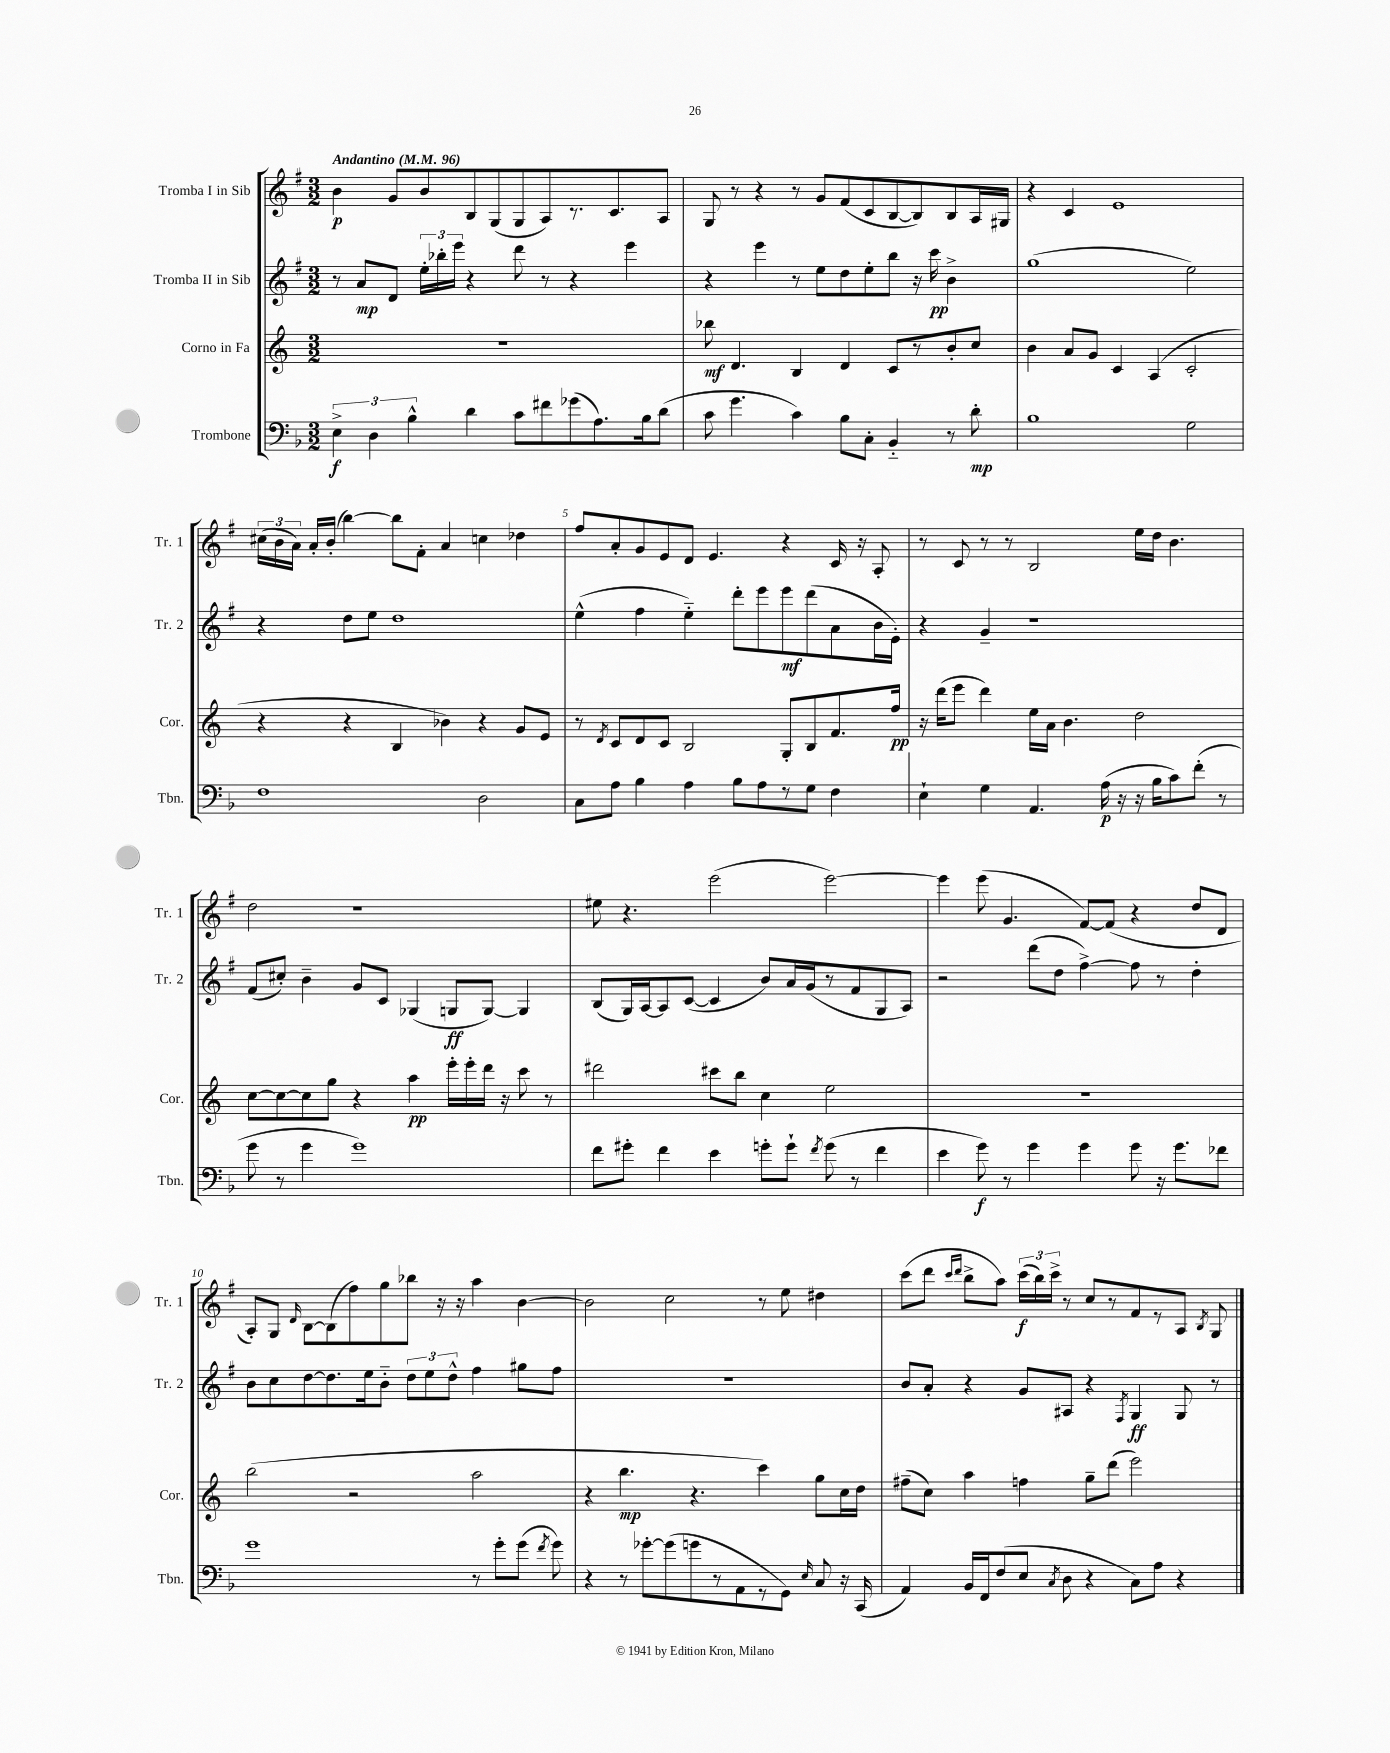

**kern	**kern	**kern	**kern
*staff4	*staff3	*staff2	*staff1
*clefF4	*clefG2	*clefG2	*clefG2
*k[b-]	*k[]	*k[f#]	*k[f#]
*M3/2	*M3/2	*M3/2	*M3/2
*MM96	*MM96	*MM96	*MM96
6E^	1.r	8r	4b
.	.	8a	.
6D	.	.	.
.	.	8d	8g
6B-^^	.	.	.
.	.	24ee'	8b
.	.	24bb-'	.
.	.	24eee	.
4d	.	4r	8B
.	.	.	(8G
8c	.	8ddd	8G
8f#	.	8r	8A)
(8g-	.	4r	8.r
8.A)	.	.	.
.	.	.	8.c
.	.	4eee	.
16B-	.	.	.
(8d	.	.	8A
=	=	=	=
8c	8bb-	4r	8G
4.g	4.d	.	8r
.	.	4eee	4r
4c)	4B	8r	8r
.	.	8ee	8g
8B-	4d	8dd	(8f#
8C'	.	8ee'	8c
4BB-'~	8c	8bb	[8B
.	8r	16r	8B])
.	.	16ccc	.
8r	8b'	4b^	8B
8d'	8cc	.	16A
.	.	.	16G#
=	=	=	=
1B-	4b	(1gg	4r
.	8a	.	4c
.	8g	.	.
.	4c	.	1e
.	(4A	.	.
2G	2c'	2ee)	.
=	=	=	=
1F	4r	4r	(24cc#
.	.	.	24b
.	.	.	24a)
.	.	.	16a'
.	.	.	(16b'
.	4r	8dd	[4bb)
.	.	8ee	.
.	4B	1dd	8bb]
.	.	.	8f#'
.	4b-)	.	4a
2D	4r	.	4cc
.	8g	.	4dd-
.	8e	.	.
=	=	=	=
8C	8r	(4ee^^	8ff#
.	8qd	.	.
8A	8c	.	8a'
4B-	8d	4ff#	8g
.	8c	.	8e
4A	2B	4ee'~)	8d
.	.	.	4.e
8B-	.	8ddd'	.
8A	.	8eee	.
8r	8G'	8eee	4r
8G	8B	(8ddd	.
4F	8.f	8a	16c
.	.	.	16r
.	.	16b	8A'
.	16ff	16e')	.
=	=	=	=
4E`	16r	4r	8r
.	(16ddd	.	.
.	8eee	.	8c
4G	4ddd)	4g~	8r
.	.	.	8r
4.AA	16ee	1r	2B
.	16a	.	.
.	4.b	.	.
(16A	.	.	.
16r	.	.	.
16r	2dd	.	16ee
16B-	.	.	16dd
8c)	.	.	4.b
(8f'	.	.	.
8r	.	.	.
=	=	=	=
8g	[8cc	(8f#	2dd
8r	8cc_	8cc#')	.
4g	8cc]	4b~	.
.	8gg	.	.
1g)	4r	8g	1r
.	.	8c	.
.	4aa	(4G-	.
.	16eee'	8G	.
.	16eee'	.	.
.	16ddd	[8G)	.
.	16r	.	.
.	8ccc	4G]	.
.	8r	.	.
=	=	=	=
8f	2ddd#	(8B	8ee#
8g#'	.	16G)	4.r
.	.	[16A	.
4f	.	8A]	.
.	.	([8c	.
4e	8ccc#	4c]	(2eee
.	8bb	.	.
8g'	4cc	8b)	.
8g`	.	16a	.
.	.	(16g	.
8qf	.	.	.
(8g	2ee	8r	[2eee)
8r	.	8f#	.
4f	.	8G	.
.	.	8A)	.
=	=	=	=
4e	1.r	2r	4eee]
8g)	.	.	(8eee
8r	.	.	4.g
4g	.	(8ddd	.
.	.	8dd	.
4g	.	[4ff#^)	[8f#)
.	.	.	(8f#]
8g	.	8ff#]	4r
16r	.	8r	.
8.g	.	.	.
.	.	4dd'	8dd
8f-	.	.	8d
=	=	=	=
1g	(2bb	8b	8A')
.	.	8cc	8G
.	.	.	16qqd
.	.	[8dd	[8B
.	.	8.dd]	(8B]
.	2r	.	8ff#)
.	.	16ee	.
.	.	8b'~	8gg
.	.	12dd	8bb-
.	.	12ee	.
.	.	.	16r
.	.	12dd^^	.
.	.	.	16r
8r	2aa	4ff#	4aa
8g'	.	.	.
(8g	.	8gg#	[4b
8qf	.	.	.
8g)	.	8ff#	.
=	=	=	=
4r	4r	1.r	2b]
8r	4.bb	.	.
[8g-'	.	.	.
(8g-]	.	.	2cc
8g	4.r	.	.
8r	.	.	.
8AA	.	.	.
8r	4ccc)	.	8r
8GG)	.	.	8ee
16qqE	.	.	.
8C	8gg	.	4dd#
16r	16cc	.	.
(16CC	16dd	.	.
=	=	=	=
4AA)	(8ff#~	8b	(8ccc
.	8cc)	8a'	8ddd
.	.	.	16qqccc
.	.	.	16qqddd
16BB-	4aa	4r	8bb^
16FF	.	.	.
(8F	.	.	8aa)
8E	4ff	8g	(24ccc
.	.	.	24bb)
.	.	.	24ccc^
8qC	.	.	.
8D	.	8A#	8r
4r	8gg~	4r	8cc
.	(8ddd	.	8r
.	.	8qF#	.
8C)	2eee)	4G	8f#
8A	.	.	8r
4r	.	8G	8A
.	.	.	8qB
.	.	8r	8G
==	==	==	==
*-	*-	*-	*-
